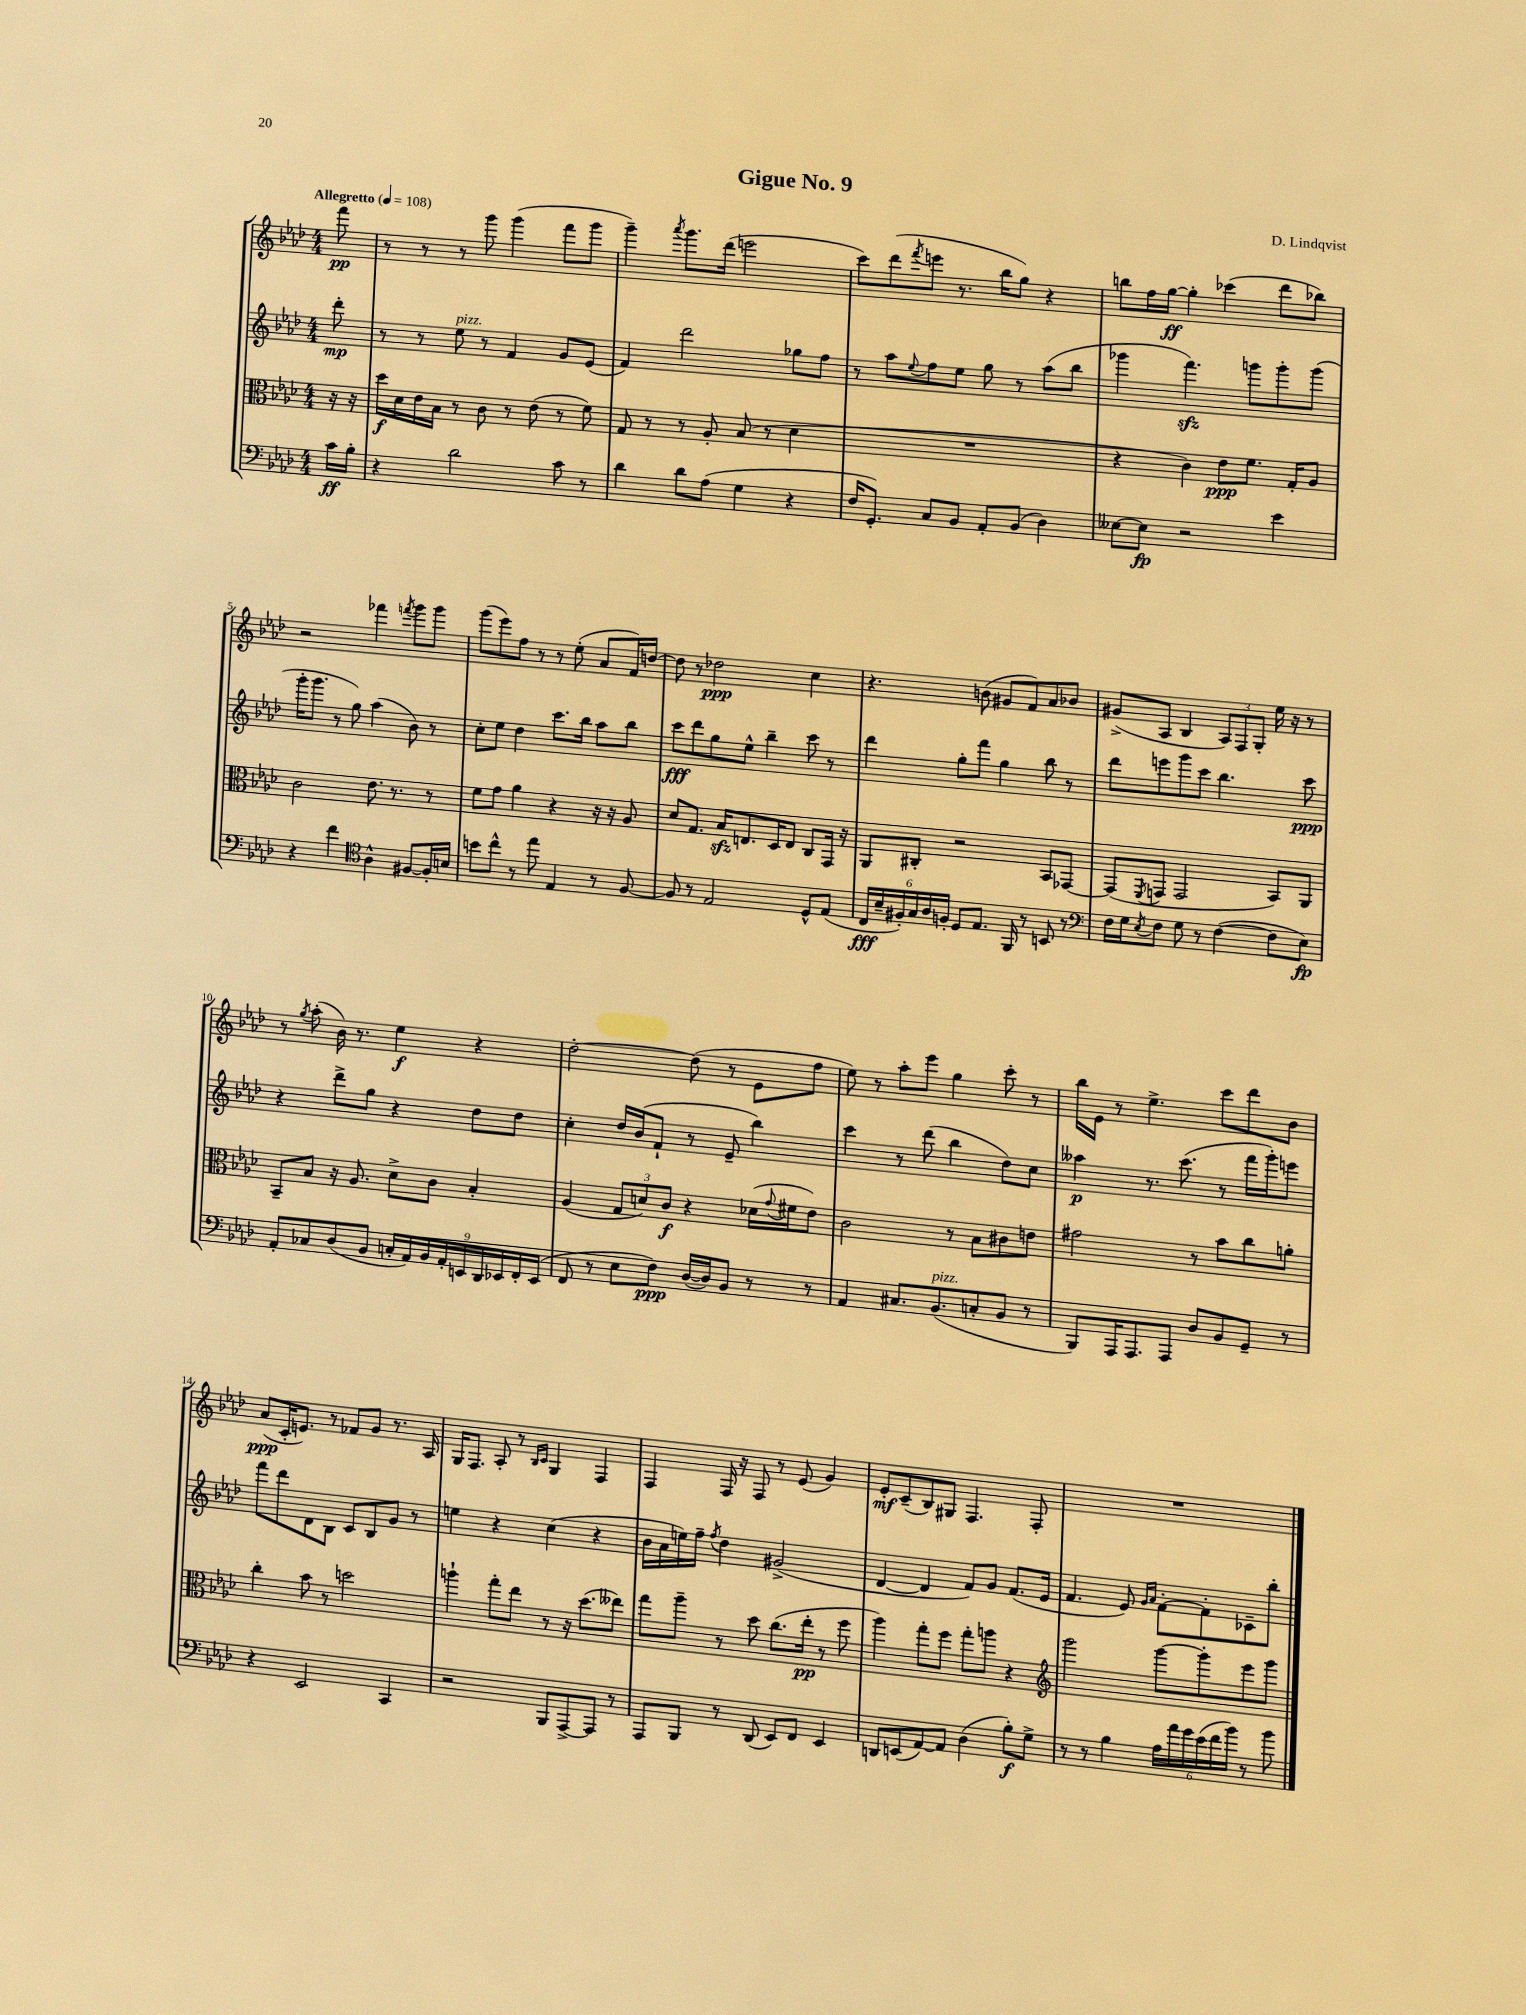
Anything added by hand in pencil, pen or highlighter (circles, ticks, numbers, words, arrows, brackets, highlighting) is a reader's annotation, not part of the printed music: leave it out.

**kern	**kern	**kern	**kern
*staff4	*staff3	*staff2	*staff1
*clefF4	*clefC3	*clefG2	*clefG2
*k[b-e-a-d-]	*k[b-e-a-d-]	*k[b-e-a-d-]	*k[b-e-a-d-]
*M4/4	*M4/4	*M4/4	*M4/4
*MM108	*MM108	*MM108	*MM108
16c\LL	16r	8ddd-'\	8fff\
16B-'\JJ	16r	.	.
=	=	=	=
4r	16dd-\LL	8r	8r
.	16d-\	.	.
.	16e-\	8r	8r
.	16B-\JJ	.	.
2d-\	8r	8ee-\	8r
.	8c\	8r	8ggg\
.	8r	4f/	(4ggg\
.	(8e-\	.	.
8c\	8r	8g/L	8fff\L
8r	8f\)	(8e-/J	8ggg\J
=	=	=	=
4d-\	8G/	4f/)	4ggg~\)
.	8r	.	.
.	.	.	8qaaa-/
8d-\L	8r	2ddd-\	8.ggg\L
(8A-\J	8A-'/	.	.
.	.	.	(16ddd-\Jk
4G\	(8B-/	.	2eee\
.	8r	.	.
4r	4d-\	8gg-\L	.
.	.	8ff\J	.
=	=	=	=
16F/LK	1r	8r	8ccc\L)
8.GG'/J)	.	.	.
.	.	8aa-\L	(8ddd-\
.	.	8qqee-/	8qfff/
8C/L	.	8ff\	8eee\J
8BB-/J	.	8ee-\J	8.r
8AA-'/L	.	8gg\	.
.	.	.	16bb-\LK
(8BB-/J	.	8r	8gg\J)
4D-\)	.	(8aa-\L	4r
.	.	8bb-\J	.
=	=	=	=
[8E--\L	4r	4ggg-\	8bb\L
8E--\]J	.	.	16ff\L
.	.	.	[16gg\JJ
2r	4c\)	4.fff\)	4gg'\]
.	8e-\L	.	(4ccc-\
.	8.f\J	8ggg\L	.
4e-\	.	8ggg'\	8ddd-\L
.	16G'/LK	.	.
.	8A-/J	(8ggg\J	8bb-\J)
=	=	=	=
4r	2c\	16ggg'\LK	2r
.	.	8.ggg\J	.
4f\	.	8r	.
.	.	8gg\)	.
*clefC4	*	*	*
4A-^^\	8.e-\	(4aa-\	4fff-\
.	8.r	.	.
.	.	.	8qfff/
[8F#/L	.	8b-\)	8ggg\L
16F#'/]L	8r	8r	8ggg\J
16B/JJ	.	.	.
=	=	=	=
8b\L	8f\L	8cc'\L	(8ggg\L
8cc^^\J	8g\J	8ee-\J	8eee-\)
8r	4a-\	4dd-\	8ff\J
8ee-\	.	.	8r
4E-/	4r	8.ccc\L	8r
.	.	.	(8ee-'\
.	.	16bb-\Jk	.
8r	16r	8aa-\L	8a-/L
.	16r	.	.
[8F/	8A-/	8bb-\J	16f/L)
.	.	.	[16dd/JJ
=	=	=	=
8F/]	8d-/L	8ccc\L	8dd\]
8r	8.G/J	8ddd-\	8r
2E-/	.	8gg\	2dd-\
.	16B-/LK	.	.
.	8.E/	8ee-^^\J	.
.	.	4bb-~\	.
.	16D-/K	.	.
.	8E/J	.	.
8D-^^/L	8C/L	8ccc\	4cc\
(8E-/J	16GG/Jk	8r	.
.	16r	.	.
=	=	=	=
24C/LL	8AA-/L	4ddd-\	4.r
24B-~/	.	.	.
24F#'/)	.	.	.
24G/	8C#'/J	.	.
24A-/	.	.	.
24F'/JJ	.	.	.
8D-/L	2r	8gg'\L	.
8.E-/J	.	8fff\J	(8b\
.	.	4gg\	8g#/L
16FF/	.	.	.
8r	.	.	8f/)
8BB/	8BB-/L	8bb-\	8a-/
8r	[8GG-/J	8r	8b-/J
=	=	=	=
*clefF4	*	*	*
16F\LL	(8GG-/]L	8ddd-\L	(8g#^/L
16G\J	.	.	.
8qE-/	8qFF/	.	.
8F\J	8GG/J	8eee\	8A-/J
8G\	2GG/	8ggg\	4B-/
8r	.	8ccc\J	.
([4F\	.	4.bb-\	12A-/L)
.	.	.	12F/
.	.	.	12G'/J
8F\]L	8BB-/L)	.	16ee-\
.	.	.	16r
8E-\J)	8AA-/J	8ccc\	8r
=	=	=	=
8AA-'/L	8BB-~/L	4r	8r
.	.	.	8qgg/
8C-/	8B-/J	.	(8aa-'\
(8D-/	16r	8ddd-^\L	16b-\)
.	8.A-/	.	8.r
8BB-/J	.	8gg\J	.
18C'/LL	8d-^\L	4r	4ee-\
18AA-/)	.	.	.
18BB-/	.	.	.
.	8c\J	.	.
18AA-'/	.	.	.
18EE/	.	.	.
.	4B-'/	8dd-\L	4r
18DD-/	.	.	.
18EE-/	.	.	.
.	.	8dd-\J	.
18FF'/	.	.	.
(18EE-/JJ	.	.	.
=	=	=	=
8FF/	(4A-/	4cc'\	[2dd-'\
8r	.	.	.
8E-\L	12G/L	16dd-/LL	.
.	.	(16b-/J	.
.	12d/)	.	.
8F\J)	.	8f`/J	.
.	12c/J	.	.
([16D-/LL	4r	8r	(8dd-\]
16D-/]J)	.	.	.
8BB-/J	.	8e-~/	8r
8r	(16d-\LL	4bb-\)	8e-\L
.	8qqg/	.	.
.	16f#\J	.	.
8r	8e-\J)	.	8ff\J
=	=	=	=
4AA-/	2c\	4ccc\	8ee-\)
.	.	.	8r
8.C#/L	.	8r	8aa-'\L
.	.	(8ddd-\	8eee-\J
(8.BB-/	.	.	.
.	8r	4bb-\	4gg\
8C'/	8B-\L	.	.
8BB-/J	8c#\	8dd-\L)	8ccc'\
8r	8e\J	8cc\J	8r
=	=	=	=
8BBB-/L)	2g#\	4aa--\	16bb-\LL
.	.	.	16e-\JJ
16AAA-/K	.	.	8r
8.AAA-/	.	.	.
.	.	8.r	4.ee-^\
8AAA-/J	.	.	.
.	.	(8.ccc\	.
8D-/L	8r	.	.
8BB-/	8b-\L	8r	8ccc\L
8GG~/J	8cc\	16fff\LL	8ddd-\
.	.	16ggg'\J)	.
8r	8a'\J	8eee\J	8b-\J
=	=	=	=
4r	4cc'\	8fff\L	(8a-/L
.	.	8ddd-\	16c'/K
.	.	.	8.e/J)
2EE-/	8b-\	8d-\	.
.	8r	8B-\J	8r
.	2dd\	8c/L	8f-/L
.	.	8B-/	8g/J
4CC/	.	8g/J	8.r
.	.	8r	.
.	.	.	16A-/
=	=	=	=
2r	4aa`\	4ee\	16G/LK
.	.	.	8.F/J
.	8gg'\L	4r	8A-'/
.	8ee-\J	.	8r
.	.	.	16qqB-/LL
.	.	.	16qqc/JJ
8BBB-/L	8r	(4cc\	4G/
[8AAA-^/	16r	.	.
.	(8.dd-\L	.	.
8AAA-/]J	.	4r	4F/
8r	8ee--\J)	.	.
=	=	=	=
8AAA-/L	8gg\L	16b-\LL	4F/
.	.	16a-\	.
8BBB-/J	8aa-~\J	16ee\)	.
.	.	16ff~\JJ	.
.	.	8qff/	.
8r	8r	4dd-\	16F/
.	.	.	16r
(8DD-/	8dd-\	.	8F/
8EE-/L)	(8.cc\L	(2g#^/	8r
8FF/J	.	.	(8e-/
.	16ee-'\Jk	.	.
4EE-/	8r	.	4g/)
.	8ff\	.	.
=	=	=	=
8DD/L	4aa-\)	[4d-/	8e-'/L
(8EE/	.	.	(8c~/
[8AA-/)	8gg'\L	4d-/]	8B-/)
8AA-/]J	8ff\J	.	8G#/J
(4D-\	8gg'\L	8f/L)	4.F/
.	8aa\J	8g/J	.
8B-'\L)	4r	(8.f/L	.
8G^\J	.	.	8F'/
.	.	16e-/Jk	.
=	=	=	=
*	*clefG2	*	*
8r	2ggg\	4.f/	1r
8r	.	.	.
4B-\	.	.	.
.	.	8e-/)	.
.	.	16qqg/LL	.
.	.	16qqa-/JJ	.
24A-\LL	[8ggg\L	[8f'\L	.
24a-\	.	.	.
24g\	.	.	.
(24e-\	8ggg'\]	8f'\]	.
24f\	.	.	.
24b-\JJ)	.	.	.
8r	8eee-\	8c-~\	.
8b-\	8ggg\J	8bb-'\J	.
==	==	==	==
*-	*-	*-	*-
